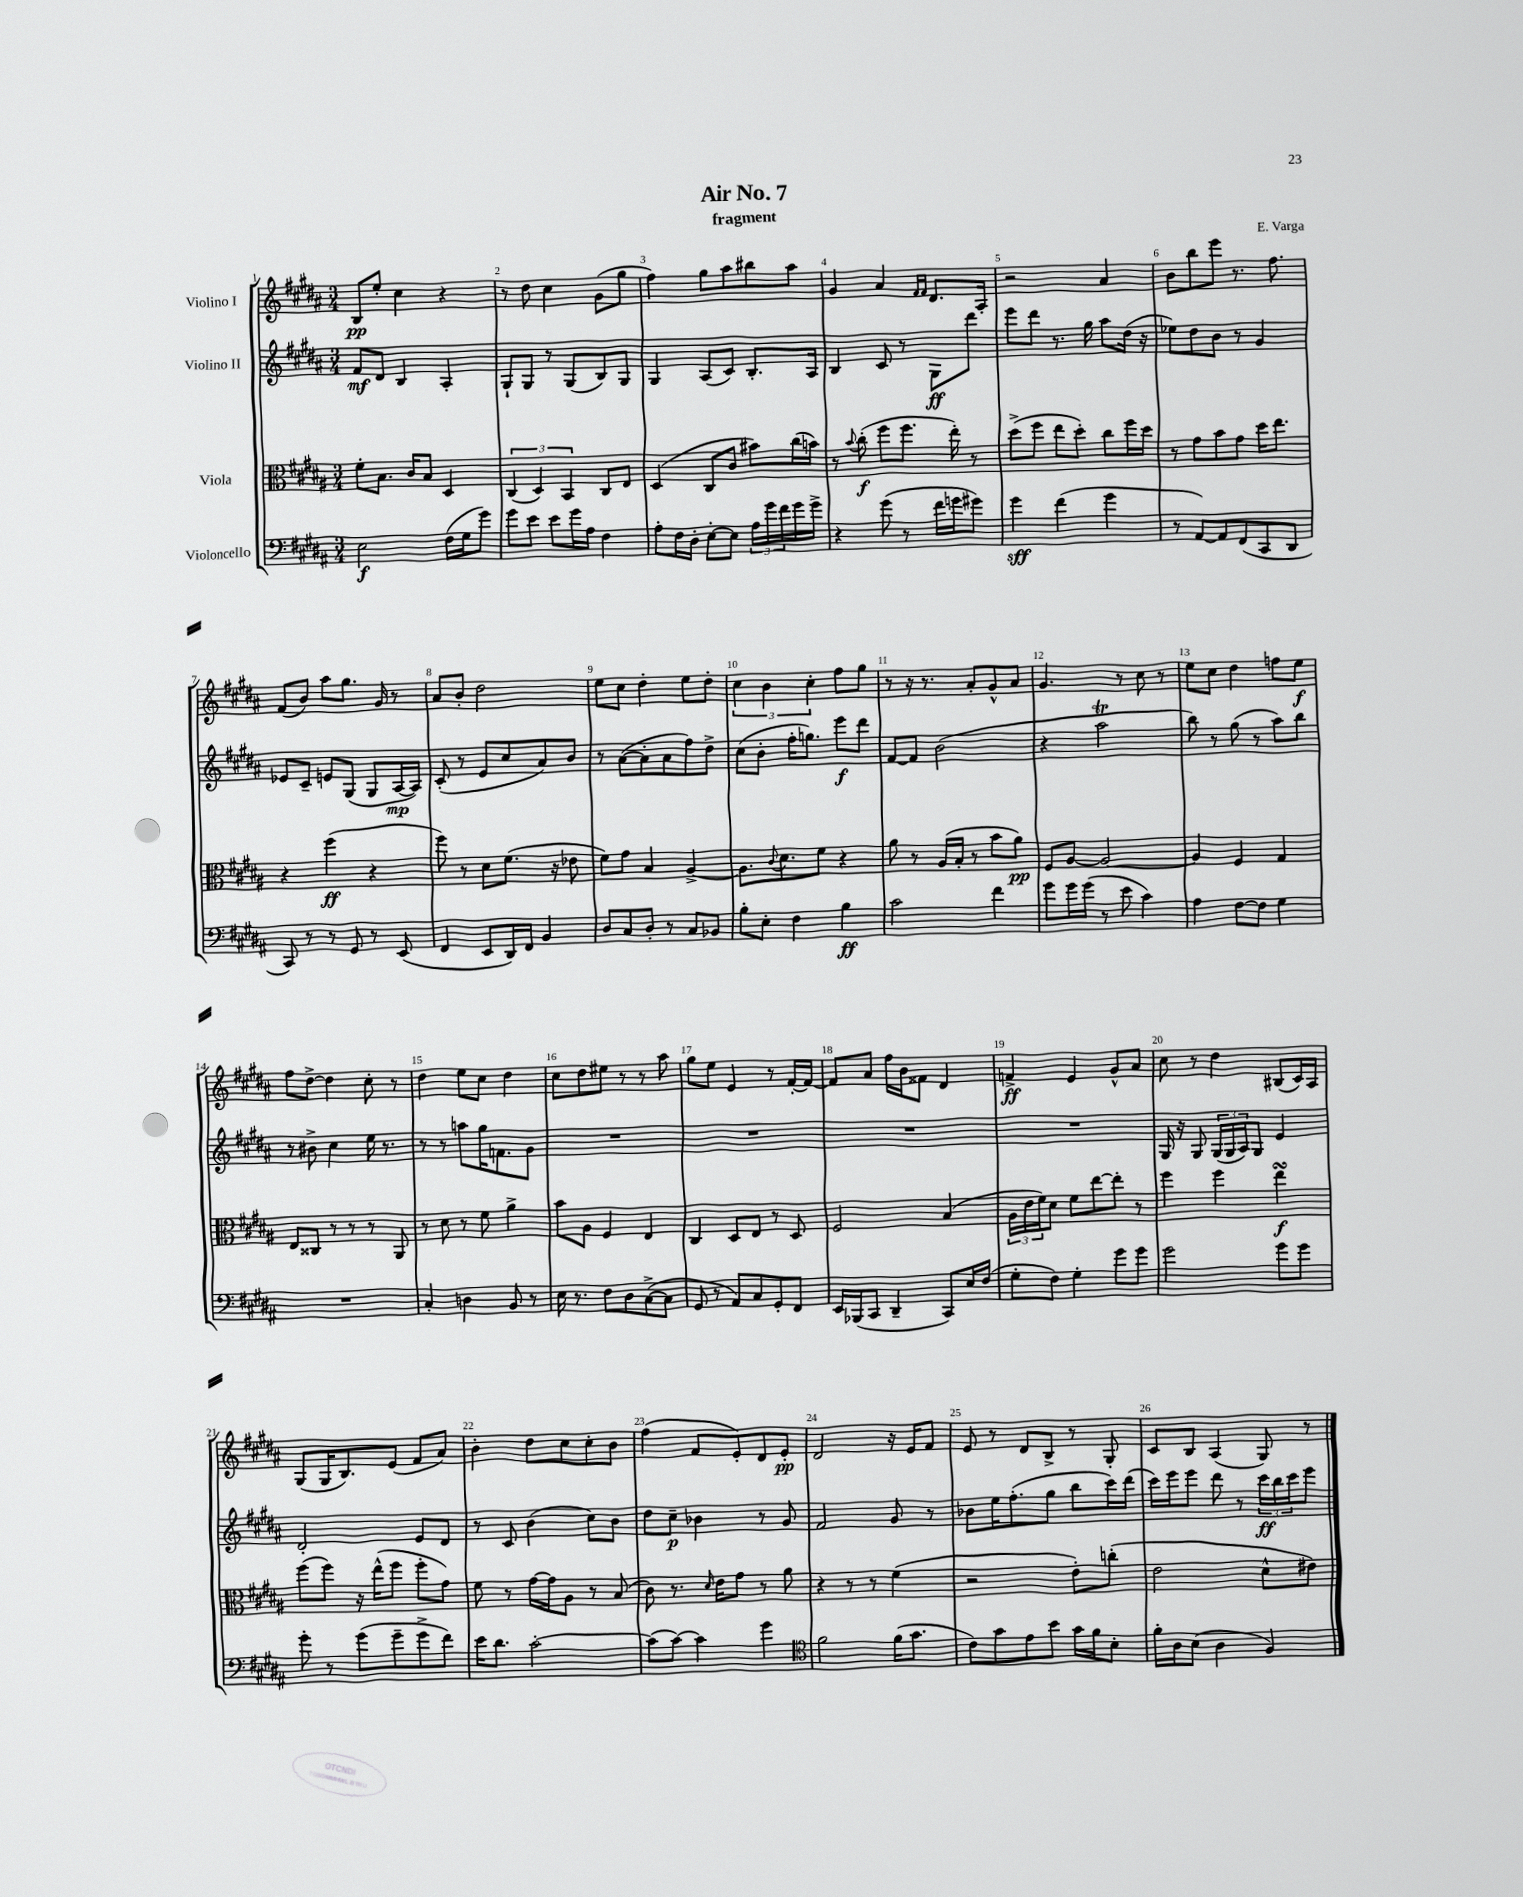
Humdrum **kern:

**kern	**kern	**kern	**kern
*staff4	*staff3	*staff2	*staff1
*clefF4	*clefC3	*clefG2	*clefG2
*k[f#c#g#d#a#]	*k[f#c#g#d#a#]	*k[f#c#g#d#a#]	*k[f#c#g#d#a#]
*M3/4	*M3/4	*M3/4	*M3/4
2E\	8f#'\L	8f#/L	8B/L
.	8.B\J	8d#/J	8ee'/J
.	.	4B/	4cc#\
.	16c#/LK	.	.
.	8B/J	.	.
(16F#\LL	4D#/	4A#'/	4r
16G#\J	.	.	.
8g#\J)	.	.	.
=	=	=	=
8g#\L	(6C#/	8G#`/L	8r
8e\J	.	8G#/J	8dd#\
.	6D#/)	.	.
8e\L	.	8r	4cc#\
.	6BB/	.	.
16g#\L	.	(8G#/L	.
16A#\JJ	.	.	.
4F#\	8C#/L	8B/)	(8g#\L
.	8E/J	8G#/J	8gg#\J
=	=	=	=
8A#'\L	(4D#/	4G#/	4ff#\)
16F#\L	.	.	.
16D#'\JJ	.	.	.
[8E'\L	8C#/L	(8A#/L	8gg#\L
8E\]J	8c#/J	8c#/J)	8aa#\
24A#\LL	8b#\L)	8.B'/L	8bb#\
24g#\	.	.	.
24f#\	.	.	.
16g#\	(16cc#\L	.	8aa#\J
16g#^\JJ	16b\JJ)	16A#/Jk	.
=	=	=	=
4r	8r	4B/	4g#/
.	8qqb/	.	.
.	(8cc#'\	.	.
(8g#\	8ff#\L	8c#/	4a#/
8r	8.ff#\J	8r	.
.	.	.	16qqf#/LL
.	.	.	16qqf#/JJ
16f#\LL	.	8G#\L	8.d#/L
16g\J	16ee'\)	.	.
8g#\J)	8r	8ddd#\J	.
.	.	.	16A#'/Jk
=	=	=	=
4g#\	(8dd#^\L	8eee\L	2r
.	8ff#\J	8ddd#\J	.
(4f#\	8ee\L	8.r	.
.	8dd#'\J)	.	.
.	.	16gg#\	.
4g#\	8cc#\L	8aa#\L	4a#/
.	16ff#\L	(16dd#\Jk	.
.	16dd#\JJ	16r	.
=	=	=	=
8r	8r	8ee-\L)	8b\L
[8AA#/L)	8g#\L	8dd#\	8bb\
8AA#/]	8b\	8b\J	8eee\J
(8FF#/	8g#\J	8r	8.r
8CC#/	16dd#\LK	4g#/	.
.	8.ee\J	.	8.ff#\
8DD#/J	.	.	.
=	=	=	=
8CC#/)	4r	8e-/L	(8f#/L
8r	.	8c#~/J	8b/J)
8r	(4ff#\	8e/L	8aa#\L
8GG#/	.	(8G#/J	8.gg#\J
8r	4r	8G#/L	.
.	.	.	16g#/
(8EE/	.	[16A#/L	8r
.	.	16A#/]JJ)	.
=	=	=	=
4FF#/	8ff#\)	(8c#'/	8a#/L
.	8r	8r	8b'/J
8EE/L	8d#\L	8e/L	2dd#\
16DD#/L)	(8.f#\J	8cc#/	.
16FF#/JJ	.	.	.
4BB/	.	8a#/)	.
.	16r	.	.
.	8e-\	8b/J	.
=	=	=	=
8D#/L	8f#\L)	8r	8ee\L
8C#/	8g#\J	([8a#\L	8cc#\J
8D#'/J	4B/	8a#'\]	4dd#'\
8r	.	8a#\	.
8C#/L	[4A#^/	8ff#\)	8ee\L
8BB-/J	.	8dd#^\J	8dd#'\J
=	=	=	=
8B'\L	8.A#\]L	(8cc#\L	6cc#\
8E'\J	.	8b'\J	.
.	.	.	6b\
.	8qqc#/	.	.
.	8.d#\	.	.
4F#\	.	16ff#'\LK	.
.	.	8.gg\J)	.
.	.	.	6cc#'\
.	8f#\J	.	.
4B\	4r	8eee\L	8ff#\L
.	.	8ddd#\J	8gg#\J
=	=	=	=
2c#\	8a#\	[8f#/L	8r
.	8r	8f#/]J	16r
.	.	.	8.r
.	(16A#/LL	(2b\	.
.	16B'/JJ	.	.
.	8r	.	8a#'/L
4f#\	8b\L	.	8g#^^/
.	8a#\J)	.	8a#/J
=	=	=	=
8g#\L	8F#/L	4r	4.g#/
16g#\L	[8A#/J	.	.
(16g#\JJ	.	.	.
8r	2A#/_	2aa#\	.
8e\	.	.	8r
4c#\)	.	.	8cc#\
.	.	.	8r
=	=	=	=
4A#\	4A#/]	8bb\)	8ee\L
.	.	8r	8cc#\J
[8F#\L	4F#/	(8gg#\	4dd#\
8F#\]J	.	8r	.
4G#\	4G#/	8aa#\L)	8ff\L
.	.	8bb\J	8ee\J
=	=	=	=
2.r	8E/L	8r	8ff#\L
.	8C##/J	8b#^\	[8dd#^\J
.	8r	4cc#\	4dd#\]
.	8r	.	.
.	8r	16ee\	8cc#'\
.	.	8.r	.
.	8AA#/	.	8r
=	=	=	=
4C#'/	8r	8r	4dd#\
.	8d#\	8r	.
4D\	8r	8aa\L	8ee\L
.	8f#\	16gg#\K	8cc#\J
.	.	8.f\	.
8BB/	4a#^\	.	4dd#\
8r	.	8g#\J	.
=	=	=	=
16E\	8b\L	2.r	8cc#\L
8.r	.	.	.
.	8A#\J	.	8dd#\
8F#\L	4F#/	.	8ee#\J
8D#\	.	.	8r
([8C#^\	4E/	.	8r
8C#\]J	.	.	8aa#\
=	=	=	=
8GG#/	4C#/	2.r	8gg#\L
8r	.	.	8ee\J
8AA#/L)	8D#/L	.	4e/
8C#/	8E/J	.	.
8GG#'/	8r	.	8r
8FF#/J	8D#/	.	[16f#'/LL
.	.	.	16f#/_JJ
=	=	=	=
16EE/LL	2F#/	2.r	8f#/]L
(16BBB-/J	.	.	.
8CC#/J	.	.	8a#/J
4DD#~/	.	.	16ff#\LL
.	.	.	16b\J
.	.	.	8f##\J
8CC#/L)	(4B/	.	4d#/
16E/L	.	.	.
(16F#/JJ	.	.	.
=	=	=	=
8G#'\L	24A#\LL	2.r	4f^/
.	24e\	.	.
.	24f#\J)	.	.
8F#\J)	8d#\J	.	.
4G#'\	8f#\L	.	4e/
.	[8ee\	.	.
8g#\L	8ee'\]J	.	8g#^^/L
8g#\J	8r	.	8a#/J
=	=	=	=
2g#\	4ff#\	16G#/	8cc#\
.	.	16r	.
.	.	8G#/	8r
.	4ff#\	(24G#/LL	4dd#\
.	.	24G#/	.
.	.	24A#/J)	.
.	.	8G#/J	.
8g#\L	4ee\	4e/	(8B#/L
8g#\J	.	.	16c#/L)
.	.	.	16A#/JJ
=	=	=	=
8g#'\	(8ff#\L	2d#'/	(8G#/L
8r	8ff#\J)	.	16G#/K
.	.	.	8.B/)
(8g#\L	16r	.	.
.	(16ee^^\LK	.	.
8g#~\	8ff#\J	.	(8e/J
8g#^\	8ff#'\L	8e/L	8f#/L
8f#\J)	8g#\J)	8d#/J	8a#/J)
=	=	=	=
16e\LK	8f#\	8r	4b'\
8.d#\J	.	.	.
.	8r	8c#/	.
[2c#'\	[16g#\LL	(4b\	8dd#\L
.	16g#\]J	.	.
.	8A#\J	.	8cc#\
.	8r	8cc#\L)	8cc#'\
.	(8B/	8b\J	8b\J
=	=	=	=
(8c#\]L	8c#\)	8dd#\L	(4ff#\
[8c#\J)	8.r	8cc#~\J	.
4c#\]	.	4b-\	8f#/L
.	16qqd#/	.	.
.	16e\LK	.	.
.	8g#\J	.	8e'/)
4g#\	8r	8r	8d#/
.	8a#\	8g#/	8e'/J
=	=	=	=
*clefC4	*	*	*
2f#\	4r	2f#/	2d#/
.	8r	.	.
.	8r	.	.
(16f#\LK	(4f#\	8g#/	16r
8.g#\J	.	.	16e/LK
.	.	8r	8f#/J
=	=	=	=
8c#\L)	2r	8b-\L	8e/
8g#\	.	16ee\K	8r
.	.	(8.ff#'\	.
8e\	.	.	8d#/L
8b\J	.	8gg#\J	8B^/J
16g#\LL	8e'\L)	8bb\L	8r
16f#\J	.	.	.
8B'\J	(8cc'\J	16ccc#\L)	8G#'/
.	.	(16ddd#\JJ	.
=	=	=	=
16f#'\LL	2e\	16ccc#\LL)	8c#/L
16A#\J	.	16eee\J	.
(8B\J	.	8eee\J	8B/J
4A#\	.	8ddd#\	(4A#/
.	.	8r	.
4F#/)	8d#^^\L	24ccc#\LL	8G#/)
.	.	24bb\	.
.	.	24ccc#\J	.
.	8e#\J)	8eee\J	8r
==	==	==	==
*-	*-	*-	*-
